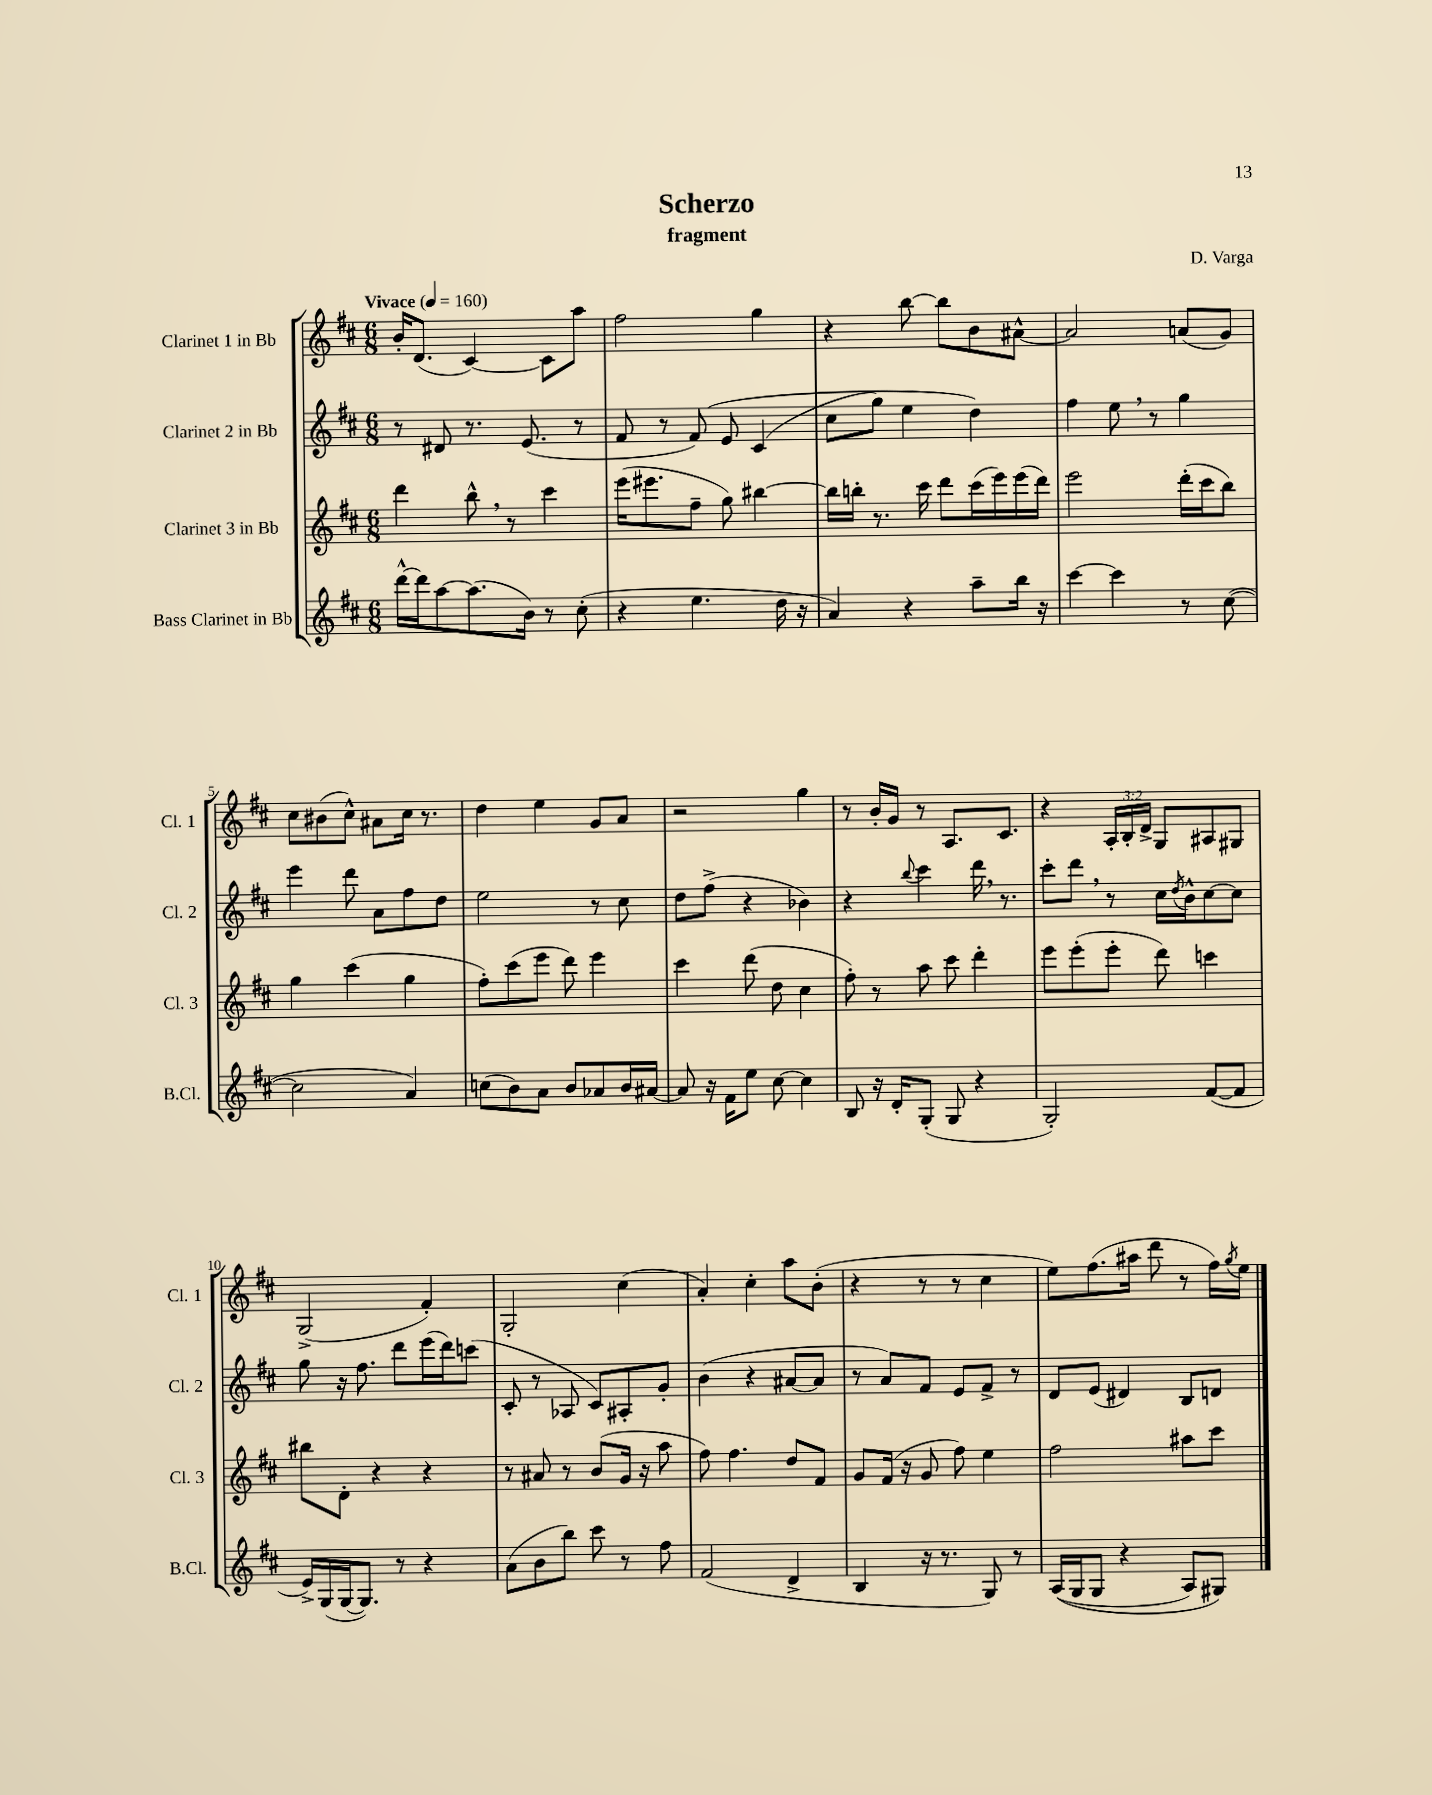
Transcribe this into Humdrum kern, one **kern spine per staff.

**kern	**kern	**kern	**kern
*staff4	*staff3	*staff2	*staff1
*clefG2	*clefG2	*clefG2	*clefG2
*k[f#c#]	*k[f#c#]	*k[f#c#]	*k[f#c#]
*M6/8	*M6/8	*M6/8	*M6/8
*MM160	*MM160	*MM160	*MM160
[16ddd^^\LL	4ddd\	8r	16b'/LK
16ddd\]J	.	.	(8.d/J
[8aa\	.	8d#/	.
(8.aa\]	8bb^^\	8.r	[4c#/)
.	8r	.	.
16b\Jk)	.	(8.e/	.
8r	4ccc#\	.	8c#\]L
(8cc#'\	.	8r	8aa\J
=	=	=	=
4r	(16eee\LK	8f#/	2ff#\
.	8.eee#\	.	.
.	.	8r	.
4.ee\	8ff#~\J	&(8f#/)	.
.	8gg\)	8e/	.
.	[4bb#\	(4c#/	4gg\
16dd\	.	.	.
16r	.	.	.
=	=	=	=
4a/)	16bb#\]LL	8cc#\L	4r
.	16bb'\JJ	.	.
.	8.r	8gg\J)	.
4r	.	4ee\	[8bb\
.	16ccc#\	.	.
.	8ddd\L	.	8bb\]L
8aa~\L	(16ccc#\L	4dd\&)	8b\
.	16eee\)	.	.
16bb\Jk	(16eee\	.	[8a#^^\J
16r	16ddd\JJ)	.	.
=	=	=	=
[4ccc#\	2eee\	4ff#\	2a#/]
4ccc#\]	.	8ee\	.
.	.	8r	.
8r	(16ddd'\LL	4gg\	(8a/L
.	16ccc#\J	.	.
([8cc#\	8bb\J)	.	8g/J)
=	=	=	=
2cc#\]	4gg\	4eee\	8cc#\L
.	.	.	(8b#\
.	(4ccc#\	8ddd\	8cc#^^\J)
.	.	8a\L	8a#\L
4a/)	4gg\	8ff#\	16cc#\Jk
.	.	.	8.r
.	.	8dd\J	.
=	=	=	=
(8cc\L	8ff#'\L)	2ee\	4dd\
8b\)	(8ccc#\	.	.
8a\J	8eee\J	.	4ee\
8b/L	8ddd\)	.	.
8a-/	4eee\	8r	8g/L
16b/L	.	8cc#\	8a/J
[16a#/JJ	.	.	.
=	=	=	=
8a#/]	4ccc#\	8dd\L	2r
16r	.	(8ff#^\J	.
16f#\LK	.	.	.
8ee\J	(8ddd\	4r	.
[8cc#\	8dd\	.	.
4cc#\]	4cc#\	4b-\)	4gg\
=	=	=	=
8B/	8ff#'\)	4r	8r
16r	8r	.	16b'/LL
16d'/LK	.	.	16g/JJ
.	.	8qqbb/	.
(8G'/J	8aa\	4ccc#\	8r
8G/	8ccc#\	.	8.A/L
4r	4ddd'\	16ddd\	.
.	.	8.r	8.c#/J
=	=	=	=
2G'/)	8eee\L	8ccc#'\L	4r
.	(8eee'\	8ddd\J	.
.	8eee'\J	8r	24A'/LL
.	.	.	24B'/
.	.	.	24d^/JJ
.	8ddd\)	16cc#\LL	8G/L
.	.	8qdd/	.
.	.	16b^^\J	.
([8f#/L	4ccc\	[8cc#\	8A#/
8f#/]J	.	8cc#\]J	8G#/J
=	=	=	=
16e^/LL)	8bb#\L	8gg\	(2G^/
(16G/	.	.	.
[16G/J	8d'\J	16r	.
8.G/]J)	.	8.ff#\	.
.	4r	.	.
8r	.	8ddd\L	.
4r	4r	(16eee\L	4f#'/)
.	.	16ddd\J)	.
.	.	(8ccc\J	.
=	=	=	=
(8a\L	8r	8c#'/	2G'/
8b\	8a#/	8r	.
8bb\J)	8r	8A-/	.
8ccc#\	(8b/L	8c#/L)	.
8r	16g/Jk	8A#'/	(4cc#\
.	16r	.	.
8ff#\	8aa\	8g'/J	.
=	=	=	=
(2f#/	8ff#\)	(4b\	4a'/)
.	4.ff#\	.	.
.	.	4r	4cc#'\
4d^/	8dd/L	[8a#/L	8aa\L
.	8f#/J	8a#/]J	(8b'\J
=	=	=	=
4B/	8g/L	8r	4r
.	(16f#/Jk	8a/L)	.
.	16r	.	.
16r	8g/	8f#/J	8r
8.r	.	.	.
.	8ff#\)	8e/L	8r
8G/)	4ee\	8f#^/J	4cc#\
8r	.	8r	.
=	=	=	=
&((16A/LL	2ff#\	8d/L	8ee\L)
16G/J	.	.	.
8G/J	.	(8e/J	(8.ff#\
4r	.	4d#/)	.
.	.	.	16aa#\Jk
.	.	.	8ddd\
8A/L)	8aa#\L	8B/L	8r
8G#/J&)	8ccc#\J	8d/J	16ff#\LL)
.	.	.	8qgg/
.	.	.	16ee\JJ
==	==	==	==
*-	*-	*-	*-
